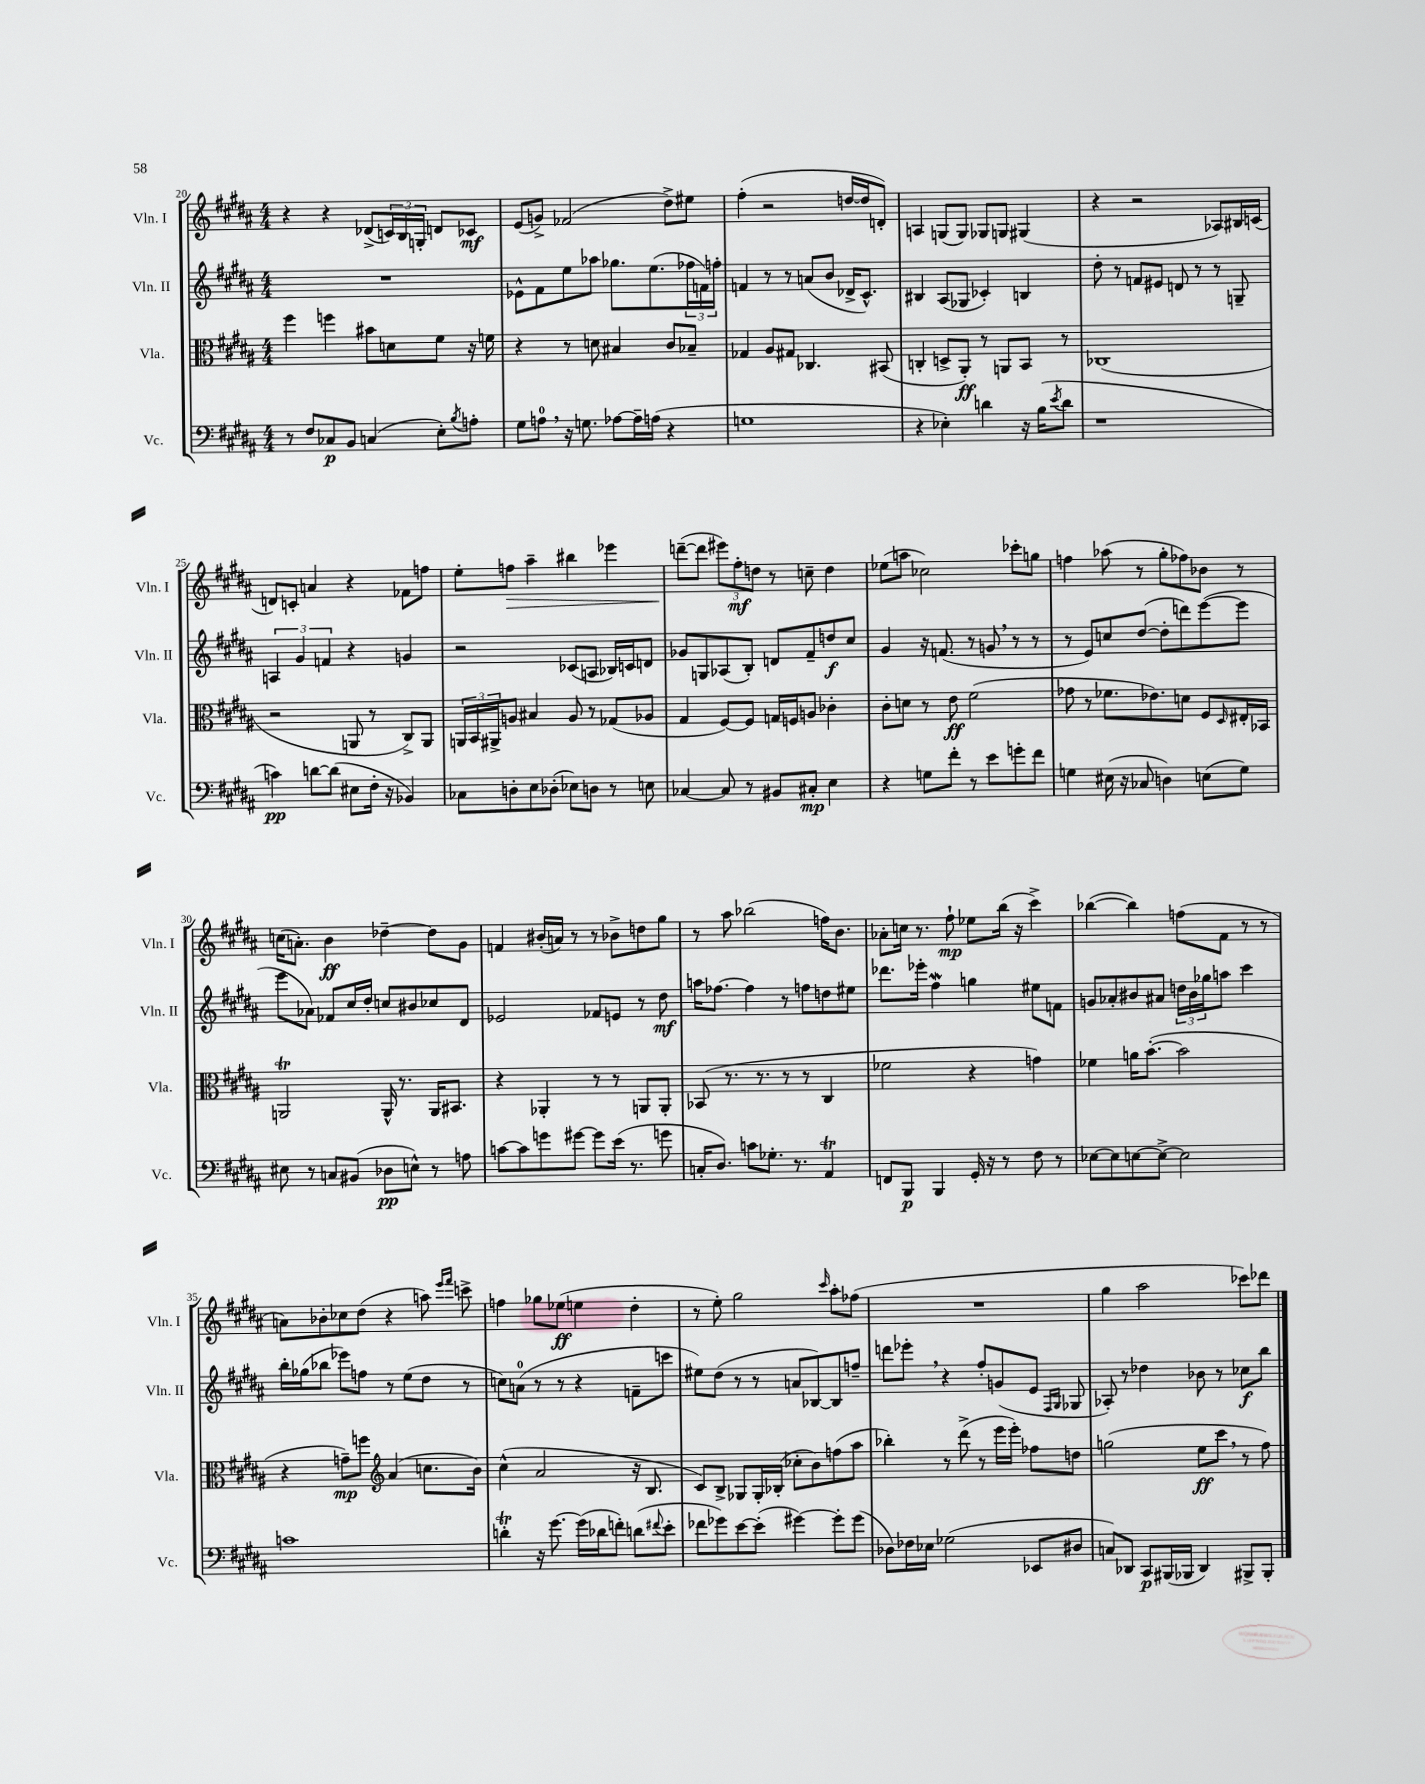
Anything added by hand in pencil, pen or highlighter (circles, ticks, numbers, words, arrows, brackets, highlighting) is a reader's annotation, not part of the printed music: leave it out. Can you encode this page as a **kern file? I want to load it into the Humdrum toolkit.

**kern	**dynam	**kern	**dynam	**kern	**dynam	**kern	**dynam
*part4	*part4	*part3	*part3	*part2	*part2	*part1	*part1
*staff4	*staff4	*staff3	*staff3	*staff2	*staff2	*staff1	*staff1
*I"Vc.	*	*I"Vla.	*	*I"Vln. II	*	*I"Vln. I	*
*I'Vc.	*	*I'Vla.	*	*I'Vln. II	*	*I'Vln. I	*
*clefF4	*	*clefC3	*	*clefG2	*	*clefG2	*
*k[f#c#g#d#a#]	*	*k[f#c#g#d#a#]	*	*k[f#c#g#d#a#]	*	*k[f#c#g#d#a#]	*
*M4/4	*	*M4/4	*	*M4/4	*	*M4/4	*
=20	=20	=20	=20	=20	=20	=20	=20
8r	.	4ff#\	.	1r	.	4r	.
8F#/L	.	.	.	.	.	.	.
8C-X/	p	4ffn\	.	.	.	4r	.
8BB/J	.	.	.	.	.	.	.
(4Cn/	.	8b#X\L	.	.	.	(8d-X^/L	.
.	.	8dn\	.	.	.	24cn/L)	.
.	.	.	.	.	.	24B/	.
.	.	.	.	.	.	24Gn'/JJ	.
8E'\L)	.	8f#\J	.	.	.	8dn/L	.
8qB/	.	.	.	.	.	.	.
8An'\J	.	16r	.	.	.	8c-X/J	mf
.	.	16fn\	.	.	.	.	.
=21	=21	=21	=21	=21	=21	=21	=21
8G#\L	.	4r	.	8e-X^^\L	.	(8e/L	.
8An,\J	.	.	.	8f#\	.	8gn^/J)	.
16r	.	8r	.	8ee\	.	(2f-X/	.
8.Gn\	.	.	.	.	.	.	.
.	.	8dn\	.	8aa-X\J	.	.	.
[8A-X\L	.	4B#X/	.	8.gg-X\L	.	.	.
16A-~\L]	.	.	.	.	.	.	.
(16An\JJ	.	.	.	(8.ee\	.	.	.
4r	.	8c#/L	.	.	.	8dd#^\L)	.
.	.	8B-X~/J	.	24ff-X\L	.	8ee#X\J	.
.	.	.	.	24fn\)	.	.	.
.	.	.	.	24ffn'\JJ	.	.	.
=22	=22	=22	=22	=22	=22	=22	=22
1Gn	.	4G-X/	.	4fn/	.	(4ff#'\	.
.	.	8A#/L	.	8r	.	2r	.
.	.	8G#X/J	.	8r	.	.	.
.	.	4.C-X/	.	(8an/L	.	.	.
.	.	.	.	8b/J	.	.	.
.	.	.	.	16d-X^/KL	.	[16ddn/LL	.
.	.	.	.	8.c#^^/J)	.	16dd/J]	.
.	.	(8BB#X/	.	.	.	8dn'/J)	.
=23	=23	=23	=23	=23	=23	=23	=23
4r	.	4Cn'/	.	4B#X/	.	4An/	.
4E-X'\)	.	8Dn^/L	.	(8A#/L	.	(8Gn/L	.
.	.	8AA#'/J)	ff	8G-X/J	.	8G/J)	.
4dn\	.	8r	.	4c-X'/)	.	8G-X/L	.
.	.	8AAn/L	.	.	.	8Gn/J	.
16r	.	8BB/J	.	4Bn/	.	(4G#X/	.
(16B\KL	.	.	.	.	.	.	.
8qe/	.	.	.	.	.	.	.
8d\J	.	8r	.	.	.	.	.
=24	=24	=24	=24	=24	=24	=24	=24
1r	.	(1C-X	.	8dd#'\	.	4r	.
.	.	.	.	8r	.	.	.
.	.	.	.	8fn/L	.	2r	.
.	.	.	.	8e#X/J	.	.	.
.	.	.	.	8dn/	.	.	.
.	.	.	.	8r	.	.	.
.	.	.	.	8r	.	8A-X/L)	.
.	.	.	.	8Gn~/	.	16B#X/L	.
.	.	.	.	.	.	(16cn/JJ	.
!!LO:LB:g=z
=25	=25	=25	=25	=25	=25	=25	=25
4cn\)	pp	2r	.	6An/	.	8dn/L)	.
.	.	.	.	.	.	8cn'/J	.
.	.	.	.	6g#/	.	.	.
[8dn\L	.	.	.	.	.	4an/	.
.	.	.	.	6fn/	.	.	.
(8d\J]	.	.	.	.	.	.	.
8E#X\L	.	8AAn/	.	4r	.	4r	.
16F#'\Jk	.	8r	.	.	.	.	.
16r	.	.	.	.	.	.	.
4BB-X/)	.	8C#^/L)	.	4gn/	.	8f-X\L	.
.	.	8AA/J	.	.	.	8ffn\J	.
=26	=26	=26	=26	=26	=26	=26	=26
8C-X\L	.	24AAn/LL	.	2r	.	8ee'\L	.
.	.	24BB/	.	.	.	.	.
.	.	24AA#X^/J	.	.	.	.	.
!	!	!	!	!	!	!	!LO:HP:b
8Dn'\	.	8An/J	.	.	.	8ffn\J	>
8E\	.	4B#X/	.	.	.	4aa#~\	.
(8D-X'\J	.	.	.	.	.	.	.
8E-X\L)	.	8A/	.	(8c-X/L	.	4bb#X\	.
8Dn\J	.	8r	.	8An/J	.	.	.
8r	.	(8G-X/L	.	16B-X/LL)	.	4eee-X\	.
.	.	.	.	16cn/J	.	.	.
8En\	.	8A-X/J	.	8dn/J	.	.	.
=27	=27	=27	=27	=27	=27	=27	=27
[4C-X/	.	4G#/	.	8g-X/L	.	([8dddn~\L	.
.	.	.	.	8Gn/	.	8ddd\J]	]
8C-/]	.	[8F#/L)	.	(8A-X/	.	12eee#X\L)	.
.	.	.	.	.	.	12ff#'\	mf
8r	.	8F#/J]	.	8B'/J)	.	.	.
.	.	.	.	.	.	12ddn\J	.
8BB#X/L	.	16Gn/LL	.	8dn/L	.	8r	.
.	.	16Fn/J	.	.	.	.	.
8C#X'/J	mp	8An/J	.	8f#~/	.	8ccn~\	.
4E\	.	4c-X'\	.	8ddn/	f	4dd\	.
.	.	.	.	8cc#/J	.	.	.
=28	=28	=28	=28	=28	=28	=28	=28
4r	.	8c#'\L	.	4g#/	.	(8ee-X\L	.
.	.	8dn\J	.	.	.	8aan\J	.
8Gn\L	.	8r	.	16r	.	2cc-X\)	.
.	.	.	.	(8.fn/	.	.	.
8f#'\J	.	8e\	ff	.	.	.	.
8r	.	(2f#\	.	8r	.	.	.
8e\L	.	.	.	8gn,/	.	.	.
8gn'\	.	.	.	8r	.	8ccc-X'\L	.
8f#\J	.	.	.	8r	.	8ggn\J	.
=29	=29	=29	=29	=29	=29	=29	=29
4Gn\	.	8g-X\	.	8r	.	4ffn\	.
.	.	8r	.	8e/L)	.	.	.
(16E#X\	.	8.f-X\L	.	8ccn/	.	(8aa-X\	.
16r	.	.	.	.	.	.	.
8C-X/	.	.	.	([8dd#/J	.	8r	.
.	.	8.e-X\)	.	.	.	.	.
4Dn\)	.	.	.	8dd#'\L]	.	8gg#'\L	.
.	.	8dn\J	.	8dddn\)	.	8ff-X\)	.
(8En\L	.	8F#/L	.	([8eee\	.	8b-X\J	.
.	.	16qqD#/	.	.	.	.	.
8G\J)	.	16E#X'/L	.	8eee\J]	.	8r	.
.	.	16BB-X/JJ	.	.	.	.	.
!!LO:LB:g=z
=30	=30	=30	=30	=30	=30	=30	=30
8E#X\	.	2AAnT/	.	8eee\L	.	(16ccn\KL	.
.	.	.	.	.	.	8.an'\J)	.
8r	.	.	.	8a-X\J)	.	.	.
8Cn/L	.	.	.	8f-X/L	.	4b\	ff
(8BB#X/J	.	.	.	16cc#/L	.	.	.
.	.	.	.	16dd#'/JJ	.	.	.
8D-X\L	pp	16AA^^/	.	8ccn/L	.	[4dd-X~\	.
.	.	8.r	.	.	.	.	.
8En^^\J)	.	.	.	8b#X/	.	.	.
8r	.	16AA/KL	.	8cc-X/	.	8dd-\L]	.
.	.	8.BB#X/J	.	.	.	.	.
8An\	.	.	.	8d#/J	.	8g#\J	.
=31	=31	=31	=31	=31	=31	=31	=31
[8cn\L	.	4r	.	2e-X/	.	4fn/	.
8c\]	.	.	.	.	.	.	.
8gn\	.	4AA-X'/	.	.	.	(16b#X'/LL	.
.	.	.	.	.	.	16an/JJ)	.
[8g#X\J	.	.	.	.	.	8r	.
8g#\L]	.	8r	.	8f-X/L	.	8r	.
(16e\Jk	.	8r	.	8en/J	.	8b-X^\L	.
8.r	.	.	.	.	.	.	.
.	.	8AAn/L	.	8r	.	8ddn\	.
8gn\	.	8AA'/J	.	8dd#\	mf	8gg#\J	.
=32	=32	=32	=32	=32	=32	=32	=32
16Cn'/KL	.	(8BB-X/	.	16aan\KL	.	8r	.
8.D#/J)	.	.	.	[8.ff-X\J	.	.	.
.	.	8.r	.	.	.	8aa#\	.
8cn\L	.	.	.	4ff-\]	.	(2bb-X\	.
.	.	8.r	.	.	.	.	.
8.G-X'\J	.	.	.	.	.	.	.
.	.	8r	.	8r	.	.	.
8.r	.	.	.	.	.	.	.
.	.	8r	.	8ffn\L	.	.	.
4AA#t/	.	4C#/	.	8ddn\	.	16ffn\KL)	.
.	.	.	.	.	.	8.b\J	.
.	.	.	.	8ee#X\J	.	.	.
=33	=33	=33	=33	=33	=33	=33	=33
8FFn/L	.	2f-X\	.	8.ddd-X\L	.	8a-X'\L	.
8BBB/J	p	.	.	.	.	16ccn\Jk	.
.	.	.	.	16eee-X'\Jk	.	8.r	.
4BBB/	.	.	.	4ff#W\	.	.	.
.	.	.	.	.	.	8ff#`\	mp
16GG#'/	.	4r	.	4ggn\	.	8ee-X\L	.
16r	.	.	.	.	.	.	.
8r	.	.	.	.	.	(16bb\Jk	.
.	.	.	.	.	.	16r	.
8F#\	.	4gn\)	.	8ee#X\L	.	4ccc#^\)	.
8r	.	.	.	8fn\J	.	.	.
=34	=34	=34	=34	=34	=34	=34	=34
[8E-X\L	.	4f-X\	.	8gn/L	.	([4bb-X\	.
8E-\]	.	.	.	8a-X'/	.	.	.
[8En\	.	16an\KL	.	8b#X/	.	4bb-\])	.
.	.	([8.b'\J	.	.	.	.	.
8E^\J_	.	.	.	8a#X/J	.	.	.
2E\]	.	2b\]	.	24ddn\LL	.	(8ffn\L	.
.	.	.	.	24b#\	.	.	.
.	.	.	.	24gg-X\J	.	.	.
.	.	.	.	8aan\J	.	8f#\J	.
.	.	.	.	4ccc#\	.	8r	.
.	.	.	.	.	.	8r	.
!!LO:LB:g=z
=35	=35	=35	=35	=35	=35	=35	=35
1cn	.	4r	.	16bb'\LL	.	8an\L)	.
.	.	.	.	(16gg-X\J	.	.	.
.	.	.	.	8bb-X\J	.	8b-X'\	.
.	.	8gn~\L)	mp	8eee-X\L)	.	8cc-X\	.
.	.	8ffn\J	.	8ffn\J	.	(8dd#\J	.
*	*	*clefG2	*	*	*	*	*
.	.	(4a#/	.	8r	.	4r	.
.	.	.	.	(8ee\L	.	.	.
.	.	8.ccn\L	.	8dd#\J	.	8aan\)	.
.	.	.	.	.	.	16qqeee/LL	.
.	.	.	.	.	.	16qqfff#/JJ	.
.	.	.	.	8r	.	8cccn^\	.
.	.	16b\Jk)	.	.	.	.	.
=36	=36	=36	=36	=36	=36	=36	=36
4dnT'\	.	(4cc#^^\	.	8ccn\L)	.	4ffn\	.
.	.	.	.	(8an\J	.	.	.
16r	.	2a#/	.	8r	.	8gg-X\L	.
[8.g#\	.	.	.	.	.	.	.
.	.	.	.	8r	.	(8ee-X\J	ff
(16g#\LL]	.	.	.	4r	.	4een\	.
16d-X\J	.	.	.	.	.	.	.
8fn'\J)	.	.	.	.	.	.	.
(8dn\L	.	16r	.	8fn~\L	.	4dd#'\	.
.	.	8.B/	.	.	.	.	.
8qqf#X/	.	.	.	.	.	.	.
8e'\J	.	.	.	8cccn\J	.	.	.
=37	=37	=37	=37	=37	=37	=37	=37
8f-X\L	.	8c#/L)	.	8ee#X\L)	.	8r	.
8g-X\)	.	8B^/J	.	(8dd#\J	.	8ee'\)	.
[8e\	.	8G-X/L	.	8r	.	2gg#\	.
(8e'\J]	.	16G-'/L	.	8r	.	.	.
.	.	(16B-X'/JJ	.	.	.	.	.
[4g#X\)	.	8cc-X'\L	.	8an/L	.	.	.
.	.	8b\)	.	[8B-X/)	.	.	.
.	.	.	.	.	.	16qqccc#/	.
8g#'\L]	.	(8ffn\	.	8B-/]	.	8aa#'\L	.
(8g#\J	.	8aa#\J	.	8ffn~/J	.	(8ff-X\J	.
=38	=38	=38	=38	=38	=38	=38	=38
8D-X\L)	.	4bb-X'\)	.	8dddn\L	.	1r	.
16F-X\L	.	.	.	8eee-X',\J	.	.	.
16E-X\JJ	.	.	.	.	.	.	.
(2G-X\	.	8r	.	4r	.	.	.
.	.	(8ddd#^\	.	.	.	.	.
.	.	8r	.	8ff#'/L	.	.	.
.	.	16eee\LL	.	(8gn/	.	.	.
.	.	16eee'\JJ)	.	.	.	.	.
8EE-X/L	.	8ff-X\L	.	8e/J	.	.	.
.	.	.	.	16qqF#/LL	.	.	.
.	.	.	.	16qqG#/JJ	.	.	.
8D#X/J	.	8ddn\J	.	8G-X/	.	.	.
=39	=39	=39	=39	=39	=39	=39	=39
8Cn/L)	.	(2ggn\	.	8A-X'/)	.	4gg#\	.
8DD-X/J	.	.	.	8r	.	.	.
8CC#/L	p	.	.	4dd-X\	.	2aa#\	.
(16BBB#X/L	.	.	.	.	.	.	.
16BBB-X/JJ	.	.	.	.	.	.	.
4DD-/)	.	8ee\L	ff	8b-X\	.	.	.
.	.	8ccc#,\J	.	8r	.	.	.
8BBB#X^/L	.	8r	.	8cc-X\L	f	8ccc-X\L)	.
8BBB#'/J	.	8ff#\)	.	8bb\J	.	8ddd-X\J	.
==	==	==	==	==	==	==	==
*-	*-	*-	*-	*-	*-	*-	*-
